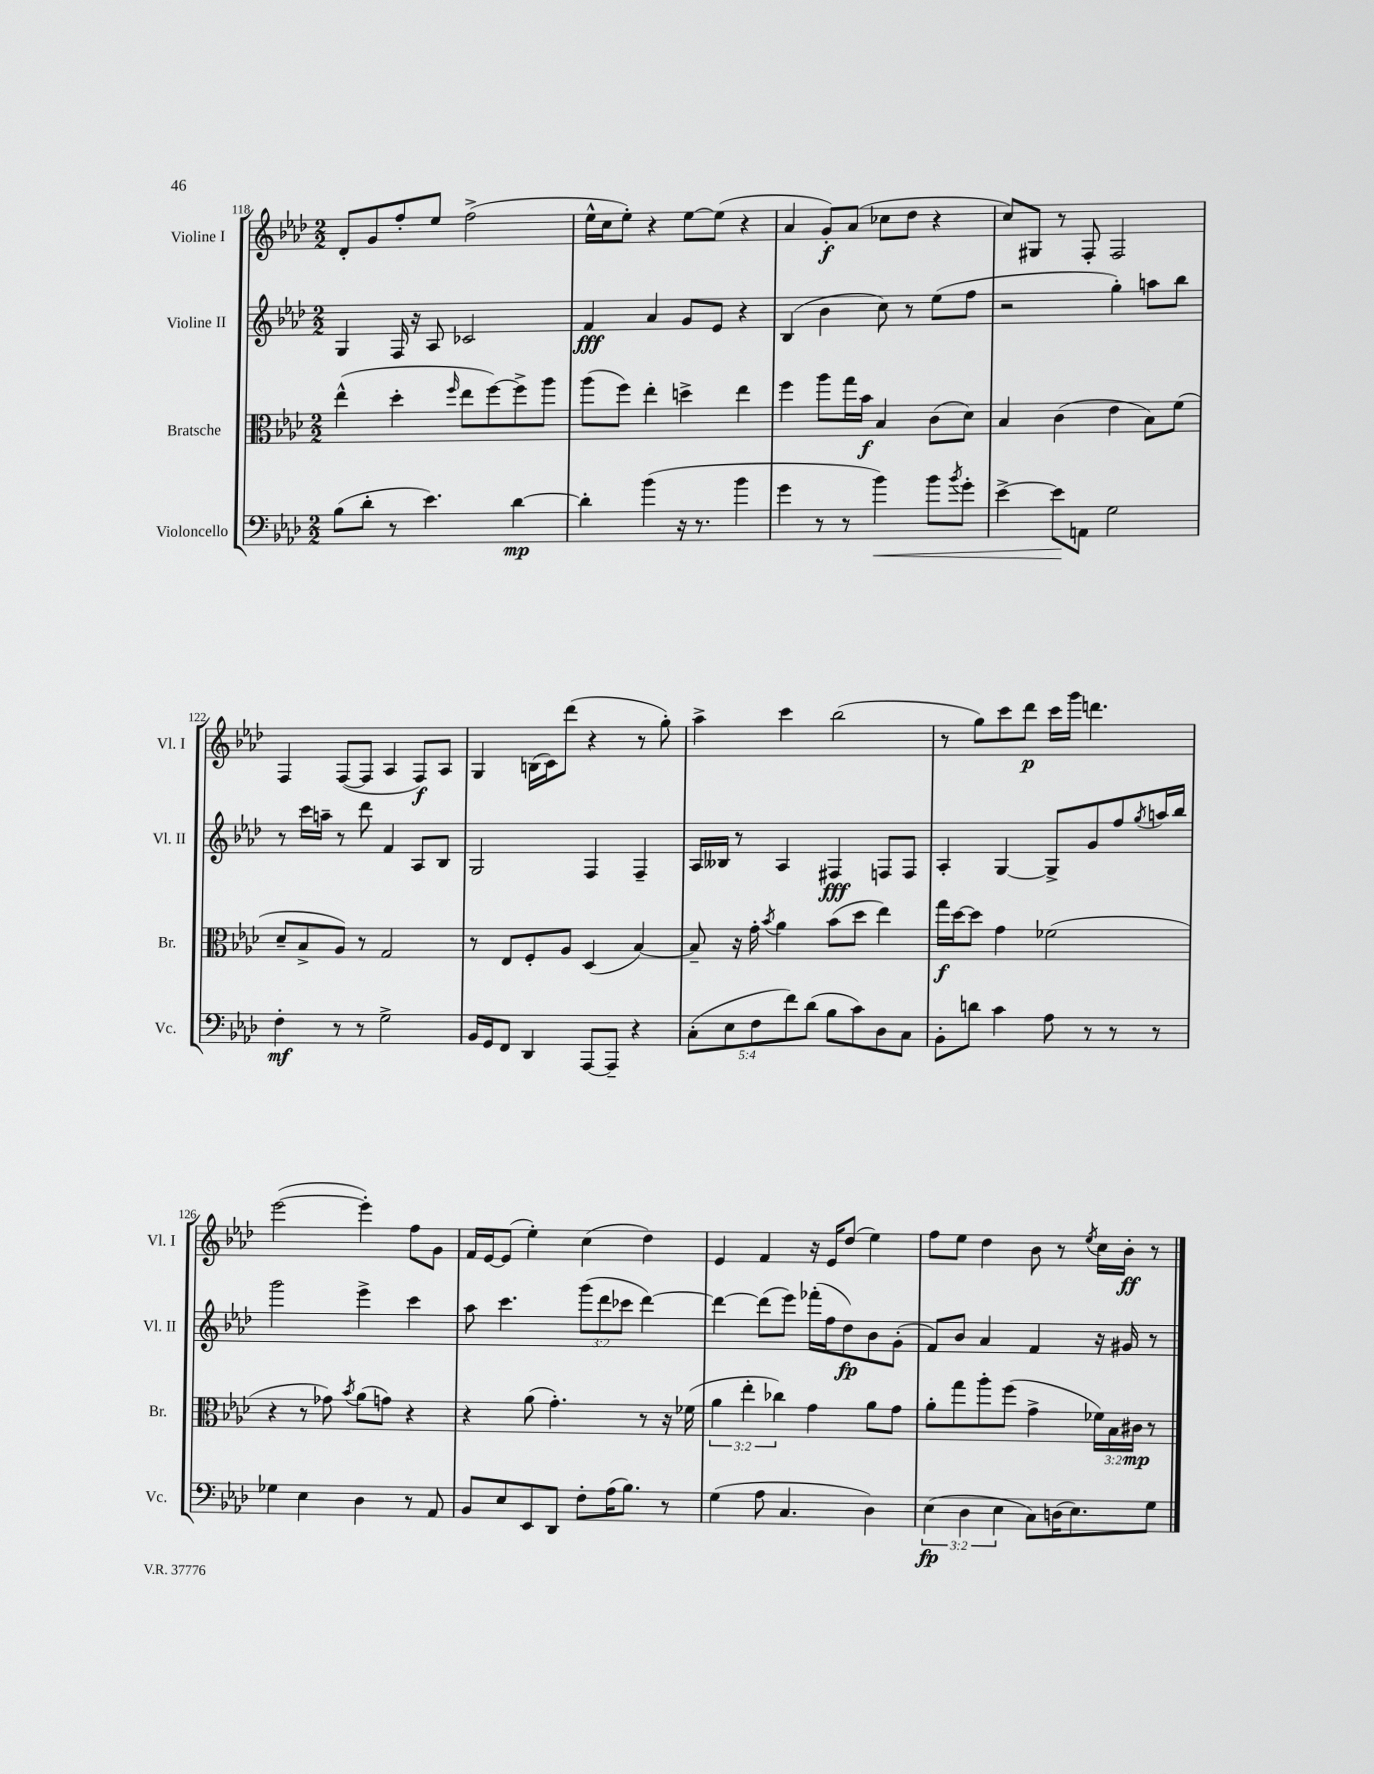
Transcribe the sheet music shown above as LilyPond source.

<<
\new StaffGroup <<
\new Staff = "s0" \with { instrumentName = "Violine I" shortInstrumentName = "Vl. I" } {
    \clef treble \key aes \major \numericTimeSignature \time 2/2
    des'8-. g'8 f''8-. ees''8 f''2->( |
    ees''16-^ c''16 ees''8-.) r4 ees''8~ ees''8( r4 |
    aes'4 g'8-.\f) aes'8( ces''8 des''8 r4 |
    c''8) gis8 r8 f8-. f2 |
    f4 f8~( f8 aes4 f8\f) aes8 |
    g4 b16( c'16) des'''8( r4 r8 g''8-.) |
    aes''4-> c'''4 bes''2( |
    r8 g''8) c'''8 des'''8\p c'''16 g'''16 d'''4. |
    ees'''2~( ees'''4-.) f''8 g'8 |
    f'16 ees'16~ ees'8( ees''4-.) c''4( des''4) |
    ees'4 f'4 r16 ees'16 des''8( ees''4) |
    f''8 ees''8 des''4 bes'8 r8 \acciaccatura { ees''8 } c''16 bes'16-.\ff r8 \bar "|." |
}
\new Staff = "s1" \with { instrumentName = "Violine II" shortInstrumentName = "Vl. II" } {
    \clef treble \key aes \major \numericTimeSignature \time 2/2 \override Staff.TupletNumber.text = #tuplet-number::calc-fraction-text
    g4 f16 r16 aes8 ces'2 |
    f'4\fff aes'4 g'8 ees'8 r4 |
    bes4( bes'4 c''8) r8 ees''8( f''8 |
    r2 g''4-.) a''8 bes''8 |
    r8 c'''16 a''16-- r8 des'''8 f'4 aes8 bes8 |
    g2 f4 f4-- |
    aes16 beses16 r8 aes4 fis4\fff f8 f8 |
    aes4-. g4~ g8-> g'8 f''8 \acciaccatura { g''8 } a''16 bes''16 |
    g'''2 ees'''4-> c'''4 |
    aes''8 c'''4. \tuplet 3/2 { g'''8( des'''8 ces'''8 } des'''4~) |
    des'''4~ des'''8( ees'''8) fes'''16-.( f''16 des''8\fp) bes'8 g'8-.( |
    f'8) bes'8 aes'4 f'4 r16 gis'16 r8 \bar "|." |
}
\new Staff = "s2" \with { instrumentName = "Bratsche" shortInstrumentName = "Br." } {
    \clef alto \key aes \major \numericTimeSignature \time 2/2 \override Staff.TupletNumber.text = #tuplet-number::calc-fraction-text
    ees''4-^( des''4-. \grace { f''16 } ees''8 f''8~) f''8-> aes''8 |
    aes''8( f''8) ees''4-. d''4-> ees''4 |
    f''4 aes''8 g''16 bes'16\f bes4 c'8( des'8) |
    bes4 c'4( ees'4 bes8) f'8( |
    des'8-- bes8-> aes8) r8 g2 |
    r8 ees8 f8-. aes8 des4( bes4~) |
    bes8-- r16 g'16-. \acciaccatura { bes'8 } aes'4 bes'8( des''8 ees''4) |
    g''16\f des''16~ des''8 g'4 fes'2( |
    r4 r8 ges'8) \acciaccatura { bes'8 } aes'8( g'8) r4 |
    r4 aes'8( g'4.-.) r8 r16 fes'16( |
    \tuplet 3/2 { aes'4 ees''4-. ces''4) } g'4 aes'8 g'8 |
    aes'8-. g''8 aes''8-. f''8( g'4-> \tuplet 3/2 { fes'16) bes16 cis'16\mp } r8 \bar "|." |
}
\new Staff = "s3" \with { instrumentName = "Violoncello" shortInstrumentName = "Vc." } {
    \clef bass \key aes \major \numericTimeSignature \time 2/2 \override Staff.TupletNumber.text = #tuplet-number::calc-fraction-text
    bes8( des'8-. r8 ees'4.) des'4~\mp |
    des'4-. bes'4( r16 r8. bes'4 |
    g'4 r8 r8 bes'4\<) bes'8 \acciaccatura { bes'8 } g'8-. |
    ees'4~-> ees'8\! a,8 g2 |
    f4-.\mf r8 r8 g2-> |
    bes,16 g,16 f,8 des,4 aes,,8~ aes,,8-- r4 |
    \tuplet 5/4 { c8-.( ees8 f8 f'8) des'8( } bes8 c'8) des8 c8 |
    bes,8-. d'8 c'4 aes8 r8 r8 r8 |
    ges4 ees4 des4 r8 aes,8 |
    bes,8 ees8 ees,8 des,8 f8-. aes16( bes8.) r8 |
    g4( aes8 c4. des4) |
    \tuplet 3/2 { ees4\fp( des4 ees4 } c8) d16( ees8.) g8 \bar "|." |
}
>>
>>
\layout { \context { \Score currentBarNumber = #118 } }
